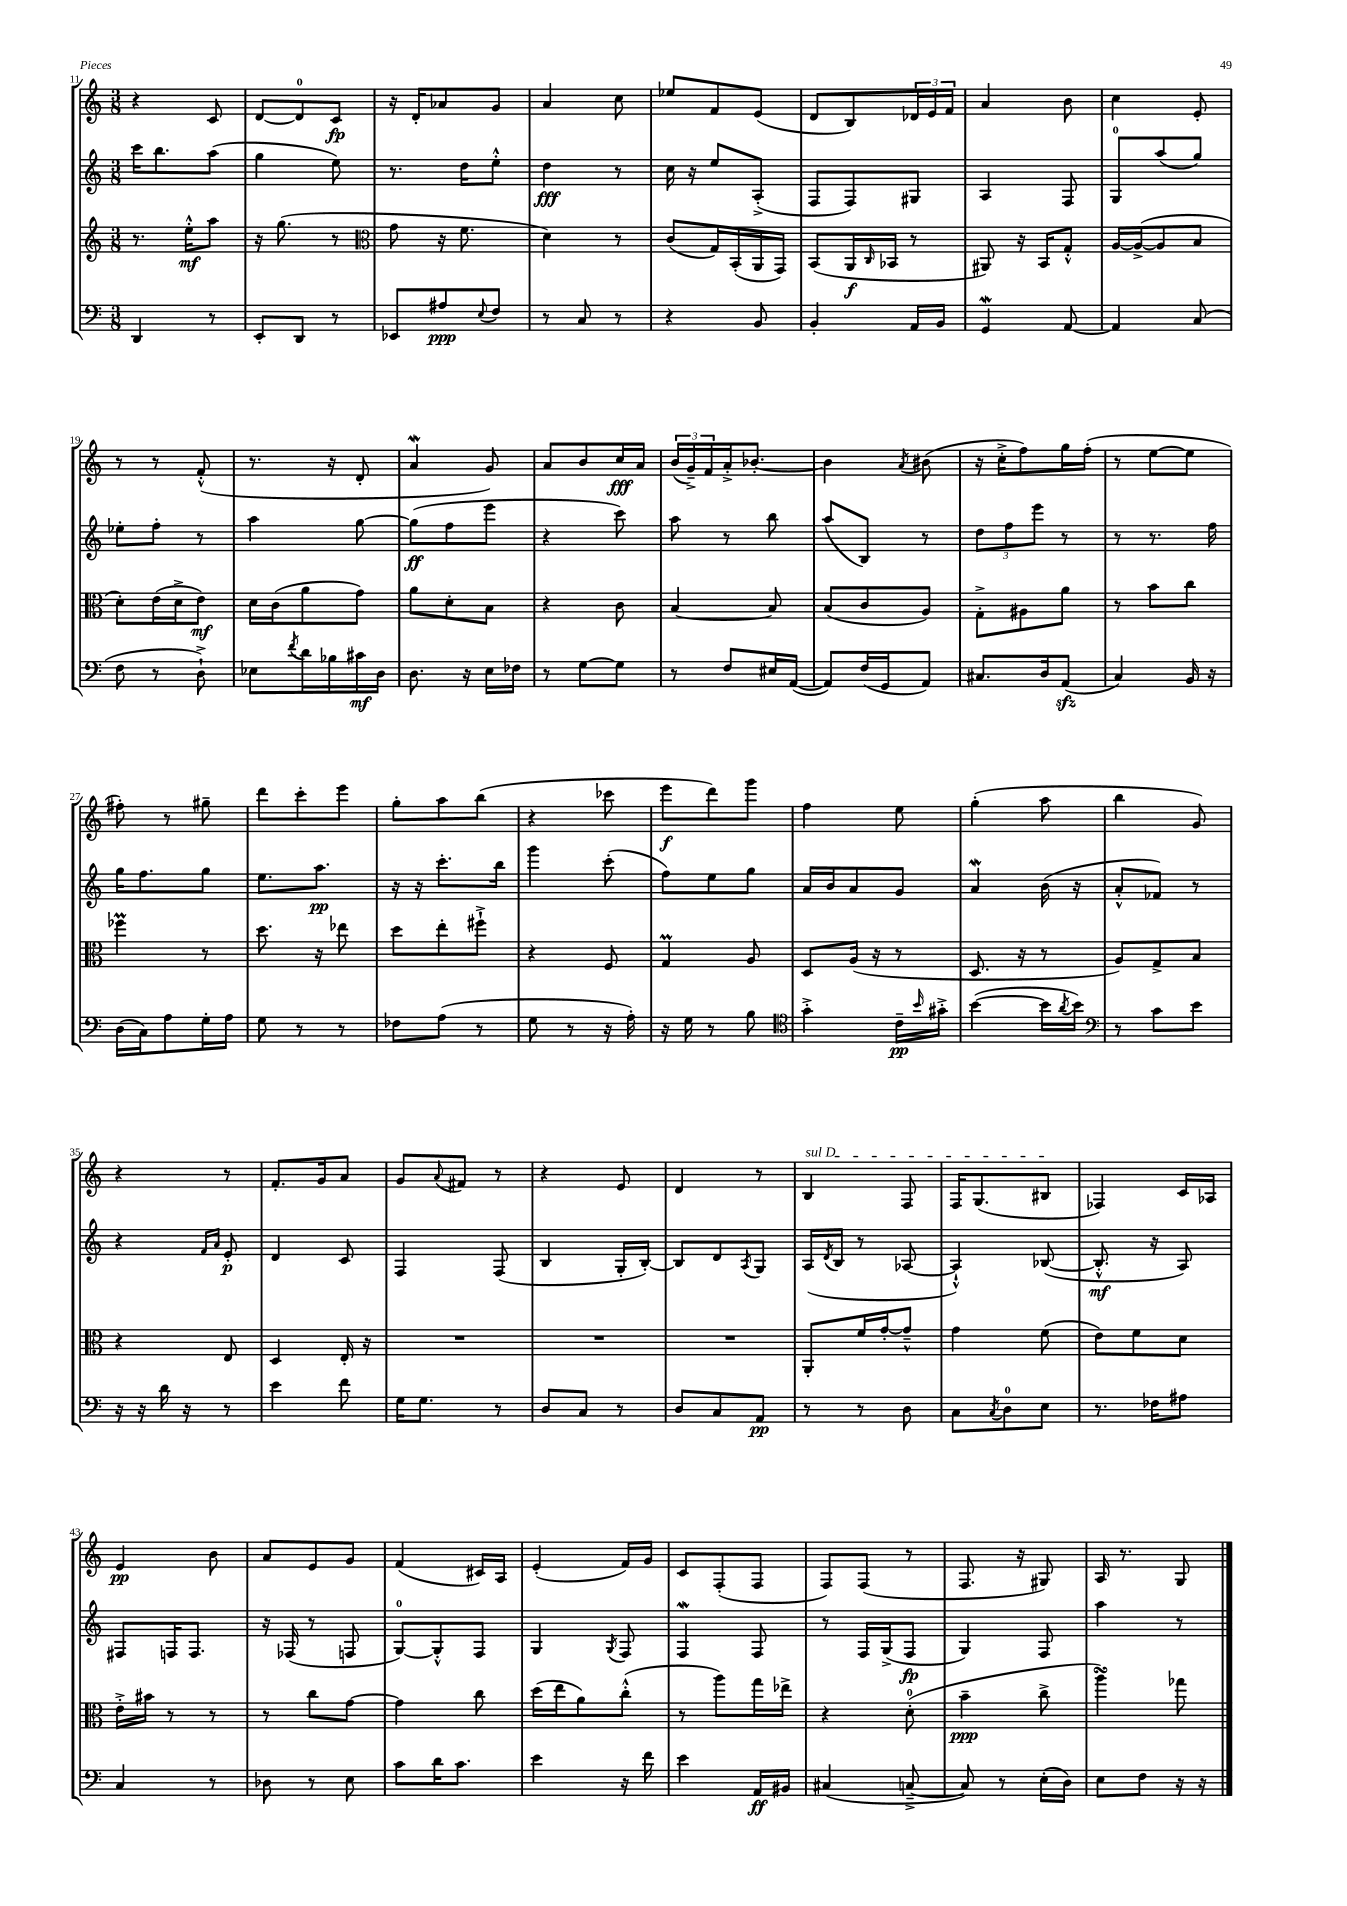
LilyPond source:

<<
\new StaffGroup <<
\new Staff = "s0" {
    \clef treble \key c \major \numericTimeSignature \time 3/8
    r4 c'8 |
    d'8~ d'8-0 c'8\fp |
    r16 d'16-. aes'8 g'8 |
    a'4 c''8 |
    ees''8 f'8 e'8( |
    d'8 b8) \tuplet 3/2 { des'16 e'16 f'16 } |
    a'4 b'8 |
    c''4 e'8-. |
    r8 r8 f'8-.-^( |
    r8. r16 d'8-. |
    a'4\mordent g'8) |
    a'8 b'8 c''16\fff a'16 |
    \tuplet 3/2 { b'16( g'16--->) f'16 } a'16-.-> bes'8.~-. |
    bes'4 \acciaccatura { a'8 } bis'8( |
    r16 c''16-.-> f''8) g''16 f''16-.( |
    r8 e''8~ e''8 |
    fis''8-.) r8 gis''8-- |
    d'''8 c'''8-. e'''8 |
    g''8-. a''8 b''8( |
    r4 ces'''8 |
    e'''8\f d'''8) g'''8 |
    f''4 e''8 |
    g''4-.( a''8 |
    b''4 g'8) |
    r4 r8 |
    f'8.-. g'16 a'8 |
    g'8 \appoggiatura { a'8 } fis'8 r8 |
    r4 e'8 |
    d'4 r8 |
    \once \override TextSpanner.bound-details.left.text = \markup { \italic "sul D" } b4\startTextSpan f8 |
    f16 g8.( bis8\stopTextSpan |
    fes4) c'16 aes16 |
    e'4\pp b'8 |
    a'8 e'8 g'8 |
    f'4( cis'16) a16 |
    e'4-.( f'16) g'16 |
    c'8 f8-.( f8 |
    f8) f8( r8 |
    f8. r16 gis8) |
    a16 r8. g8 \bar "|." |
}
\new Staff = "s1" {
    \clef treble \key c \major \numericTimeSignature \time 3/8
    c'''16 b''8. a''8( |
    g''4 e''8) |
    r8. d''16 e''8-.-^ |
    d''4\fff r8 |
    c''16 r16 e''8 a8-.->( |
    f8 f8) gis8 |
    a4 f8 |
    g8-0 a''8( g''8) |
    ees''8-. f''8-. r8 |
    a''4 g''8~ |
    g''8\ff( f''8 e'''8 |
    r4 c'''8) |
    a''8 r8 b''8 |
    a''8( b8) r8 |
    \tuplet 3/2 { d''8 f''8 e'''8 } r8 |
    r8 r8. f''16 |
    g''16 f''8. g''8 |
    e''8. a''8.\pp |
    r16 r16 c'''8.-. b''16 |
    g'''4 c'''8-.( |
    f''8) e''8 g''8 |
    a'16 b'16 a'8 g'8 |
    a'4\mordent b'16( r16 |
    a'8-.-^ fes'8) r8 |
    r4 \grace { f'16 a'16 } e'8-.\p |
    d'4 c'8 |
    f4 f8( |
    b4 g16-. b16~-.) |
    b8 d'8 \acciaccatura { a8 } g8 |
    a16( \acciaccatura { d'8 } b16 r8 aes8~ |
    aes4-!-^) bes8~( |
    bes8.-.-^\mf r16 a8) |
    fis8 f16 f8. |
    r16 fes16( r8 f8 |
    g8-0~) g8-.-^ f8 |
    g4 \acciaccatura { g8 } f8 |
    f4\mordent f8 |
    r8 f16 g16->( f8\fp |
    g4) f8 |
    a''4 r8 \bar "|." |
}
\new Staff = "s2" {
    \clef treble \key c \major \numericTimeSignature \time 3/8
    r8. e''16-.-^\mf a''8 |
    r16 g''8.( r8 |
    \clef alto g'8 r16 f'8. |
    d'4) r8 |
    c'8( g16) b,16-.( a,16 g,16) |
    b,8( a,16\f \grace { c16 } bes,16 r8 |
    ais,8) r16 b,16 g8-.-^ |
    a16~ a16~->( a8 b8 |
    d'8-.) e'16( d'16-> e'8\mf) |
    d'16 c'16( a'8 g'8) |
    a'8 d'8-. b8 |
    r4 c'8 |
    b4~ b8 |
    b8( c'8 a8) |
    g8-.-> ais8 a'8 |
    r8 b'8 c''8 |
    fes''4\prall r8 |
    d''8. r16 ees''8 |
    d''8 e''8-. fis''8-!-> |
    r4 f8 |
    g4\prall a8 |
    d8 a16( r16 r8 |
    d8. r16 r8 |
    a8) g8-> b8 |
    r4 e8 |
    d4 e16-. r16 |
    R4. |
    R4. |
    R4. |
    a,8-. f'16 g'16~-. g'8---^ |
    g'4 f'8( |
    e'8) f'8 d'8 |
    e'16-.-> bis'16 r8 r8 |
    r8 c''8 g'8~ |
    g'4 c''8 |
    d''16( e''16 a'8) c''8-.-^( |
    r8 a''8) g''16 ees''16-> |
    r4 d'8-0-.( |
    b'4--\ppp c''8-> |
    a''4\turn) ges''8 \bar "|." |
}
\new Staff = "s3" {
    \clef bass \key c \major \numericTimeSignature \time 3/8
    d,4 r8 |
    e,8-. d,8 r8 |
    ees,8 ais8\ppp \appoggiatura { e8 } f8 |
    r8 c8 r8 |
    r4 b,8 |
    b,4-. a,16 b,16 |
    g,4\mordent a,8~ |
    a,4 c8( |
    f8 r8 d8-!->) |
    ees8 \acciaccatura { f'8 } d'16 bes16 cis'16\mf d16 |
    d8. r16 e16 fes16 |
    r8 g8~ g8 |
    r8 f8 eis16 a,16~( |
    a,8) f16( g,16 a,8) |
    cis8. d16 a,8\sfz( |
    c4) b,16 r16 |
    d16( c16) a8 g16-. a16 |
    g8 r8 r8 |
    fes8 a8( r8 |
    g8 r8 r16 a16-.) |
    r16 g16 r8 b8 |
    \clef tenor g'4-.-> c'16--\pp \grace { b'16 } gis'16-.-> |
    b'4~( b'16 \acciaccatura { a'8 } b'16) |
    \clef bass r8 c'8 e'8 |
    r16 r16 d'16 r16 r8 |
    e'4 f'8 |
    g16 g8. r8 |
    d8 c8 r8 |
    d8 c8 a,8\pp |
    r8 r8 d8 |
    c8 \acciaccatura { c8 } d8-0 e8 |
    r8. fes16 ais8 |
    c4 r8 |
    des8 r8 e8 |
    c'8 d'16 c'8. |
    e'4 r16 f'16 |
    e'4 a,16\ff bis,16 |
    cis4( c8~---> |
    c8) r8 e16-.( d16) |
    e8 f8 r16 r16 \bar "|." |
}
>>
>>
\layout { \context { \Score currentBarNumber = #11 } }
